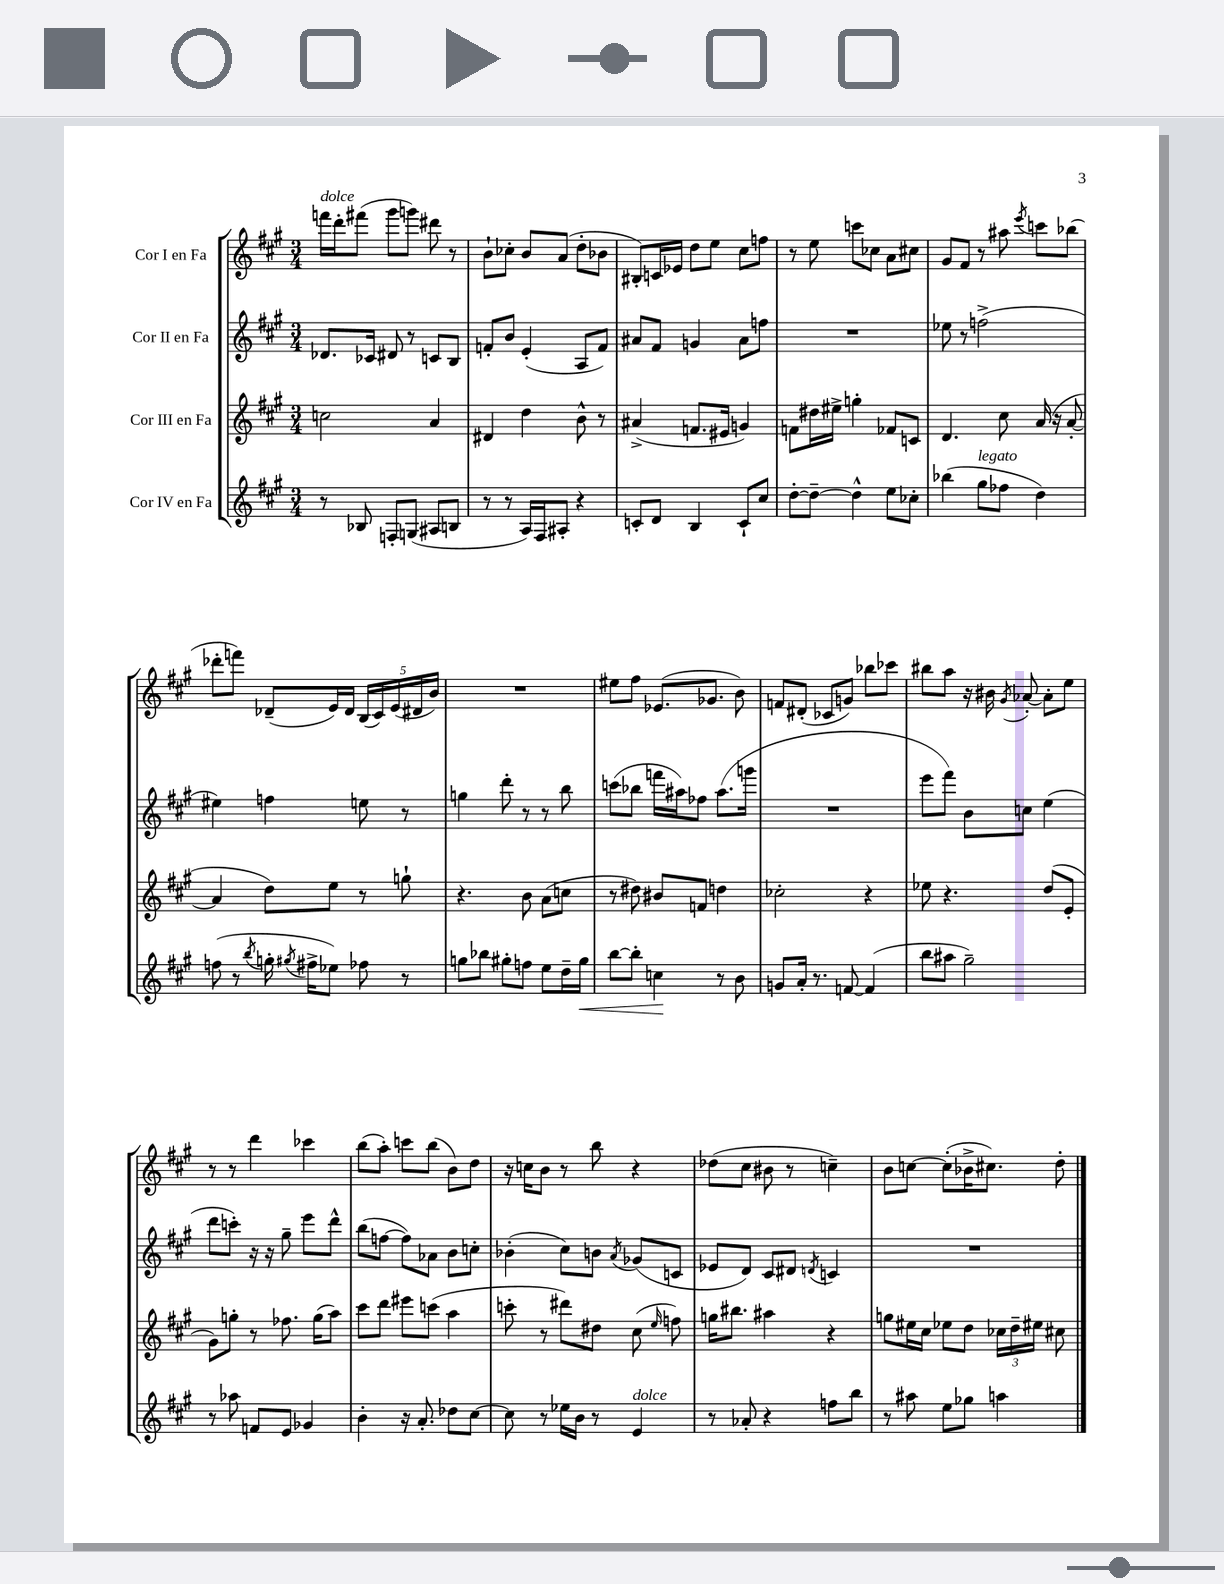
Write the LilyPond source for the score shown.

<<
\new StaffGroup <<
\new Staff = "s0" \with { instrumentName = "Cor I en Fa" } {
    \clef treble \key a \major \numericTimeSignature \time 3/4
    \autoBeamOff f'''16[^\markup { \italic "dolce" } d'''16-. fis'''8]( gis'''8[ g'''8]) dis'''8 r8 |
    b'8[-! ces''8]-. b'8[ a'8]( d''8[-. bes'8] |
    bis8[-.) c'16 ees'16] d''8[ e''8] cis''8[ f''8] |
    r8 e''8 c'''8[ ces''8] a'8[ cis''8] |
    gis'8[ fis'8] r8 ais''8 \acciaccatura { e'''8 } c'''8[ bes''8]( |
    des'''8[-. f'''8]) des'8[--( e'16) des'16] \tuplet 5/4 { b16[( cis'16) e'16( dis'16 b'16]) } |
    R2. |
    eis''8[ fis''8] ees'8.[( ges'8.] b'8) |
    f'8[ dis'8]-.( ces'8[ g'8]) bes''8[ ces'''8] |
    bis''8[ a''8] r16 bis'16 \acciaccatura { gis'8 } aes'8~-. aes'8[-. e''8] |
    r8 r8 d'''4 ces'''4 |
    b''8[( a''8]-.) c'''8[ b''8]( b'8[) d''8] |
    r16 c''16[ b'8] r8 b''8 r4 |
    des''8[( cis''8] bis'8 r8 c''4--) |
    b'8[ c''8]~ c''8[-.( bes'16-> cis''8.]) d''8-. \bar "|." |
}
\new Staff = "s1" \with { instrumentName = "Cor II en Fa" } {
    \clef treble \key a \major \numericTimeSignature \time 3/4
    \autoBeamOff des'8.[ ces'16] dis'8 r8 c'8[ b8] |
    f'8[-. b'8] e'4-.( a8[ f'8]) |
    ais'8[ fis'8] g'4 ais'8[ f''8] |
    R2. |
    ees''8 r8 f''2->( |
    eis''4) f''4 e''8 r8 |
    g''4 d'''8-. r8 r8 b''8 |
    c'''8[( bes''8] f'''16[ ais''16) fes''8] ais''8.[( g'''16] |
    R2. |
    e'''8[ fis'''8]) b'8[ c''8] e''4( |
    d'''8[ c'''8]-.) r16 r16 gis''8-- e'''8[ d'''8]-^ |
    b''8[( f''8]~ f''8[) aes'8] b'8[ c''8]-. |
    bes'4-.( cis''8[) b'8] \acciaccatura { a'8 } ges'8[( c'8] |
    ees'8[ d'8]) cis'8[ dis'8] \acciaccatura { d'8 } c'4 |
    R2. \bar "|." |
}
\new Staff = "s2" \with { instrumentName = "Cor III en Fa" } {
    \clef treble \key a \major \numericTimeSignature \time 3/4
    \autoBeamOff c''2 a'4 |
    dis'4 d''4 b'8-^ r8 |
    ais'4->( f'8.[ eis'16] g'4) |
    f'8[ dis''16 eis''16]-> g''4-. fes'8[ c'8] |
    d'4. cis''8 a'16( r16 a'8~-. |
    a'4 d''8[) e''8] r8 g''8-! |
    r4. b'8 a'8[( c''8] |
    r8 dis''8) bis'8[ f'8] d''4 |
    ces''2-. r4 |
    ees''8 r4. d''8[( e'8]-. |
    gis'8[) g''8]-. r8 fes''8. g''16[( a''8]) |
    cis'''8[ d'''8] eis'''8[ c'''8]( a''4 |
    c'''8-. r8 dis'''8[) dis''8] cis''8( \grace { e''16 } f''8) |
    g''16[ bis''8.] ais''4 r4 |
    g''8[ eis''16 cis''16] ees''8[ d''8] \tuplet 3/2 { ces''16[ d''16-- eis''16] } cis''8 \bar "|." |
}
\new Staff = "s3" \with { instrumentName = "Cor IV en Fa" } {
    \clef treble \key a \major \numericTimeSignature \time 3/4
    \autoBeamOff r8 bes8 f8[-. g8]( ais8[ b8] |
    r8 r8 a16[) fis16 ais8]-. r4 |
    c'8[-. d'8] b4 c'8[-! cis''8] |
    d''8[~-. d''8]~-- d''4-^ e''8[ ces''8]-. |
    bes''4( gis''8[^\markup { \italic "legato" } fes''8] d''4) |
    f''8( r8 \acciaccatura { b''8 } g''16-. \acciaccatura { gis''8 } fis''16[-> ees''8]) fes''8 r8 |
    g''8[ bes''8] gis''8[-. f''8] e''8[ d''16-- gis''16]\< |
    b''8[~ b''8]-. c''4\! r8 b'8 |
    g'8[ a'16]-. r8. f'8~ f'4( |
    b''8[ ais''8] gis''2--) |
    r8 aes''8 f'8[ e'8] ges'4 |
    b'4-. r16 a'8.-. des''8[ cis''8]~ |
    cis''8 r8 ees''16[ b'16] r8 e'4^\markup { \italic "dolce" } |
    r8 aes'8-. r4 f''8[ b''8] |
    r8 ais''8 e''8[ ges''8] a''4 \bar "|." |
}
>>
>>
\layout { \context { \Score \remove "Bar_number_engraver" } }
